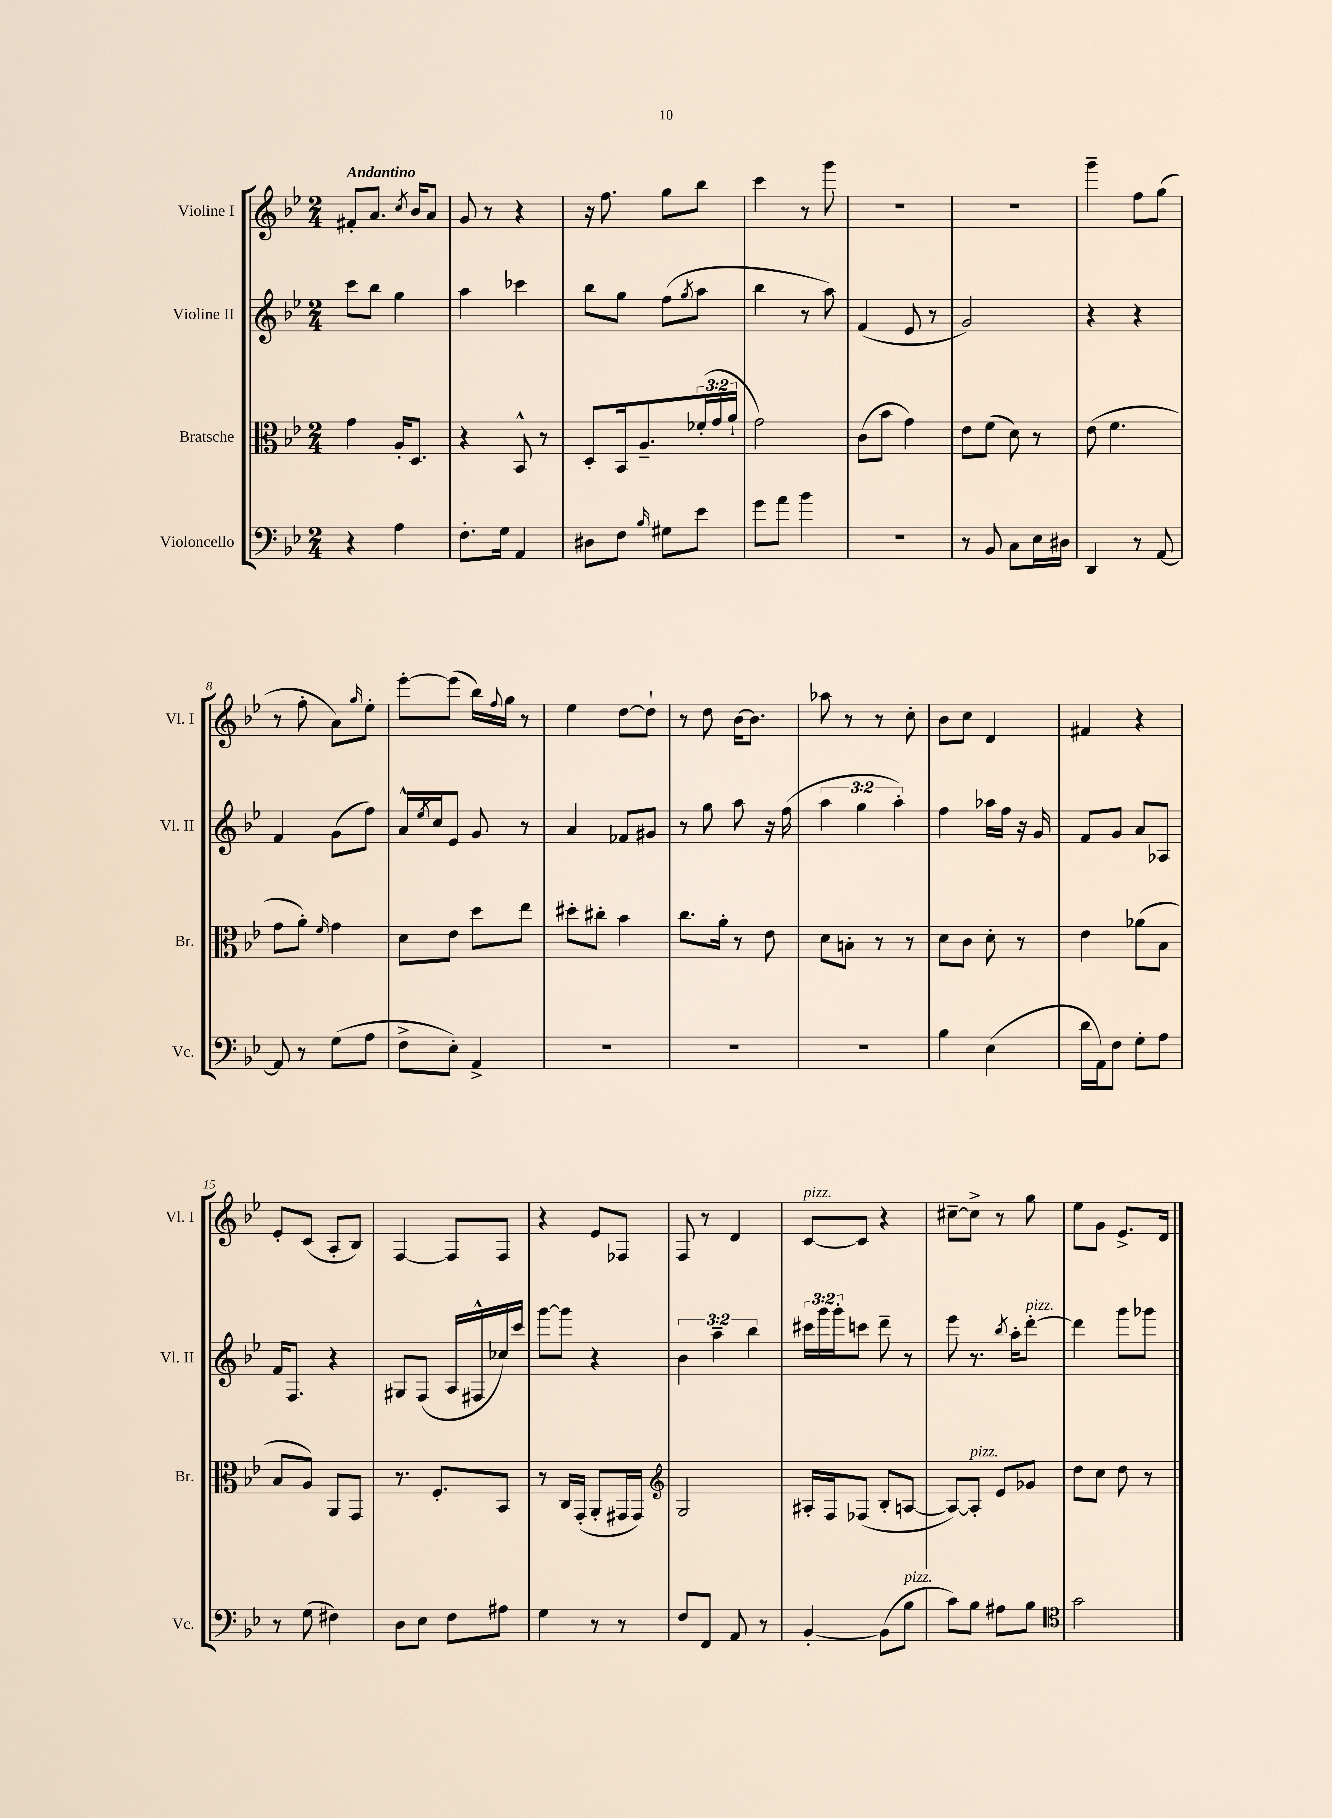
<<
\new StaffGroup <<
\new Staff = "s0" \with { instrumentName = "Violine I" shortInstrumentName = "Vl. I" } {
    \clef treble \key bes \major \numericTimeSignature \time 2/4 \tempo "Andantino"
    fis'8-. a'8. \acciaccatura { c''8 } bes'16 a'8 |
    g'8 r8 r4 |
    r16 f''8. g''8 bes''8 |
    c'''4 r8 g'''8 |
    R2 |
    R2 |
    g'''4-- f''8 g''8( |
    r8 f''8-. a'8) \grace { g''16 } ees''8-. |
    ees'''8~-. ees'''8( bes''16) \appoggiatura { f''8 } g''16 r8 |
    ees''4 d''8~ d''8-! |
    r8 d''8 bes'16~ bes'8. |
    aes''8 r8 r8 c''8-. |
    bes'8 c''8 d'4 |
    fis'4 r4 |
    ees'8-. c'8( a8-. bes8) |
    f4~ f8 f8 |
    r4 ees'8 fes8 |
    f8 r8 d'4 |
    c'8~^\markup { \italic "pizz." } c'8 r4 |
    cis''8~-- cis''8-> r8 g''8 |
    ees''8 g'8 ees'8.-> d'16 \bar "|." |
}
\new Staff = "s1" \with { instrumentName = "Violine II" shortInstrumentName = "Vl. II" } {
    \clef treble \key bes \major \numericTimeSignature \time 2/4 \override Staff.TupletNumber.text = #tuplet-number::calc-fraction-text
    c'''8 bes''8 g''4 |
    a''4 ces'''4 |
    bes''8 g''8 f''8( \acciaccatura { g''8 } a''8 |
    bes''4 r8 a''8) |
    f'4( ees'8 r8 |
    g'2) |
    r4 r4 |
    f'4 g'8( f''8) |
    a'16-^ \acciaccatura { ees''8 } c''16 ees'8 g'8 r8 |
    a'4 fes'8 gis'8 |
    r8 g''8 a''8 r16 f''16( |
    \tuplet 3/2 { a''4 g''4 a''4-.) } |
    f''4 aes''16 f''16 r16 g'16 |
    f'8 g'8 a'8 aes8 |
    f'16 f8. r4 |
    gis8 f8( a16 fis16-^ ces''16) c'''16 |
    g'''8~ g'''8 r4 |
    \tuplet 3/2 { bes'4 a''4-- bes''4 } |
    \tuplet 3/2 { cis'''16 g'''16 g'''16-. } c'''8 d'''8-- r8 |
    ees'''8 r8. \acciaccatura { bes''8 } a''16-. d'''8~-.^\markup { \italic "pizz." } |
    d'''4 g'''8 ges'''8 \bar "|." |
}
\new Staff = "s2" \with { instrumentName = "Bratsche" shortInstrumentName = "Br." } {
    \clef alto \key bes \major \numericTimeSignature \time 2/4 \override Staff.TupletNumber.text = #tuplet-number::calc-fraction-text
    g'4 a16-. d8. |
    r4 bes,8-^ r8 |
    d8-. bes,16 a8.-- \tuplet 3/2 { fes'16-.( g'16 a'16-! } |
    g'2) |
    c'8( bes'8 g'4) |
    ees'8 f'8( d'8) r8 |
    ees'8( f'4. |
    g'8 a'8-.) \grace { f'16 } g'4 |
    d'8 ees'8 d''8 ees''8 |
    dis''8-. cis''8-. bes'4 |
    c''8. a'16-. r8 ees'8 |
    d'8 b8-. r8 r8 |
    d'8 c'8 d'8-. r8 |
    ees'4 aes'8( bes8 |
    bes8 a8) a,8 g,8 |
    r8. f8.-. bes,8 |
    r8 c16 g,16-.( a,8-. gis,16 gis,16) |
    \clef treble g2 |
    ais16-. f16 fes8( bes8-. a8~ |
    a8~) a8-.^\markup { \italic "pizz." } ees'8 ges'8 |
    d''8 c''8 d''8 r8 \bar "|." |
}
\new Staff = "s3" \with { instrumentName = "Violoncello" shortInstrumentName = "Vc." } {
    \clef bass \key bes \major \numericTimeSignature \time 2/4
    r4 a4 |
    f8.-. g16 a,4 |
    dis8 f8 \grace { bes16 } gis8 ees'8 |
    g'8 a'8 bes'4 |
    R2 |
    r8 bes,8 c8 ees16 dis16 |
    d,4 r8 a,8~ |
    a,8 r8 g8( a8 |
    f8-> ees8-.) a,4-> |
    R2 |
    R2 |
    R2 |
    bes4 ees4( |
    d'16 a,16) f8 g8-. a8 |
    r8 g8( fis4) |
    d8 ees8 f8 ais8 |
    g4 r8 r8 |
    f8 f,8 a,8 r8 |
    bes,4~-. bes,8( bes8^\markup { \italic "pizz." } |
    c'8) bes8 ais8 bes8 |
    \clef tenor g'2 \bar "|." |
}
>>
>>
